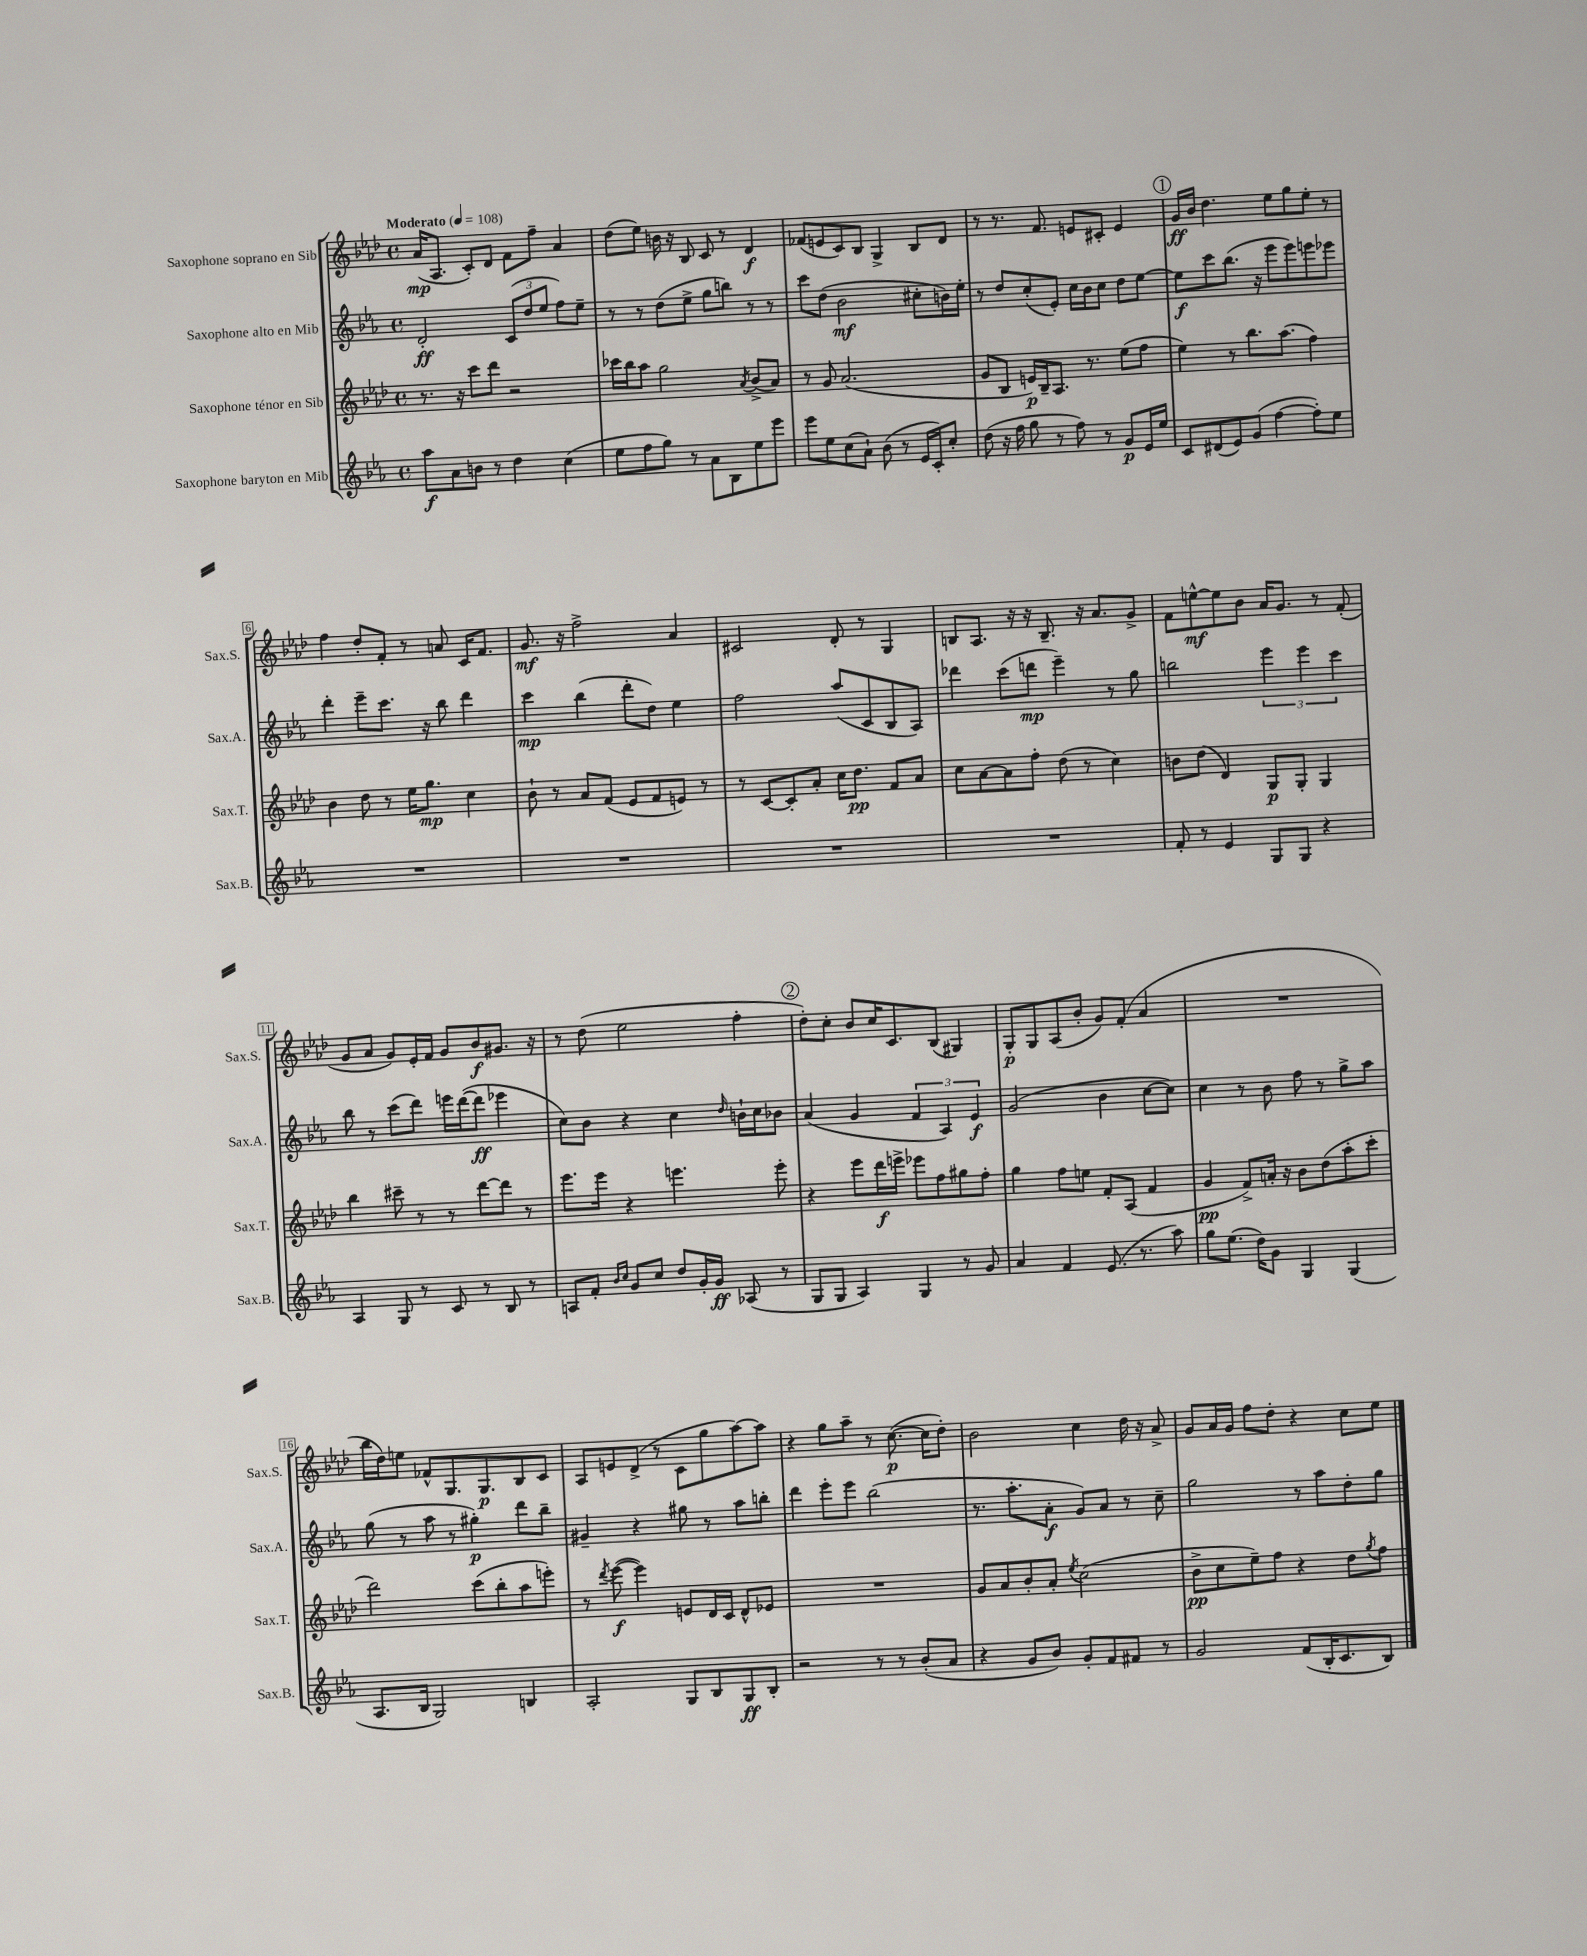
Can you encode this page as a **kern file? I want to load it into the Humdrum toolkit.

**kern	**dynam	**kern	**dynam	**kern	**dynam	**kern	**dynam
*part4	*part4	*part3	*part3	*part2	*part2	*part1	*part1
*staff4	*staff4	*staff3	*staff3	*staff2	*staff2	*staff1	*staff1
*I"Saxophone baryton en Mib	*	*I"Saxophone ténor en Sib	*	*I"Saxophone alto en Mib	*	*I"Saxophone soprano en Sib	*
*I'Sax.B.	*	*I'Sax.T.	*	*I'Sax.A.	*	*I'Sax.S.	*
*clefG2	*	*clefG2	*	*clefG2	*	*clefG2	*
*k[b-e-a-]	*	*k[b-e-a-d-]	*	*k[b-e-a-]	*	*k[b-e-a-d-]	*
*M4/4	*	*M4/4	*	*M4/4	*	*M4/4	*
*met(c)	*	*met(c)	*	*met(c)	*	*met(c)	*
*MM108	*	*MM108	*	*MM108	*	*MM108	*
=1	=1	=1	=1	=1	=1	=1	=1
!	!	!	!	!	!	!LO:TX:a:B:t=Moderato	!
8aa-\L	f	8.r	.	2d'/	ff	(16a-/KL	mp
.	.	.	.	.	.	8.A-/J	.
8a-\	.	.	.	.	.	.	.
.	.	16r	.	.	.	.	.
8bn\J	.	8ccc\L	.	.	.	8c'/L)	.
8r	.	8ddd-\J	.	.	.	8d-/J	.
4dd\	.	2r	.	(12c/L	.	8f\L	.
.	.	.	.	12dd/	.	.	.
.	.	.	.	.	.	8ff~\J	.
.	.	.	.	12ee-/J	.	.	.
(4cc\	.	.	.	8ff\L)	.	4a-/	.
.	.	.	.	8ee-~\J	.	.	.
=2	=2	=2	=2	=2	=2	=2	=2
8ee-\L	.	16ccc-X\LL	.	8r	.	(8dd-\L	.
.	.	16bb-\J	.	.	.	.	.
8ff\	.	8aa-\J	.	8r	.	8ee-\J)	.
8gg\J)	.	2gg\	.	(8dd\L	.	16bn\	.
.	.	.	.	.	.	16r	.
8r	.	.	.	8ee-^\J	.	8B-/	.
8a-\L	.	.	.	8gg\L	.	8c/	.
8B-\	.	.	.	8bbn\J)	.	8r	.
.	.	8qa-/	.	.	.	.	.
8ee-\	.	(8b-^/L	.	8r	.	4d-/	f
8eee-\J	.	8a-/J)	.	8r	.	.	.
=3	=3	=3	=3	=3	=3	=3	=3
8eee-\L	.	8r	.	8ccc\L	.	(8f-X/L	.
8ee-\	.	8g/	.	(8dd\J	.	8en/	.
(8cc\	.	(2.a-/	.	2b-\	mf	8c/)	.
8a-`\J)	.	.	.	.	.	8B-/J	.
(8b-\	.	.	.	.	.	4G^/	.
8r	.	.	.	.	.	.	.
16e-/LL	.	.	.	8cc#X'\L	.	8B-/L	.
16c'/J)	.	.	.	.	.	.	.
8cc'/J	.	.	.	16bn\L)	.	8d-/J	.
.	.	.	.	16ee-'\JJ	.	.	.
=4	=4	=4	=4	=4	=4	=4	=4
(8dd\	.	8g/L	.	8r	.	8r	.
16r	.	8B-/J	.	8dd/L	.	8.r	.
16ff\	.	.	.	.	.	.	.
8gg\	.	16en/LL)	p	(8cc'/	.	.	.
.	.	16B-~/J	.	.	.	8.f/	.
8r	.	8.A-/J	.	8e-'/J)	.	.	.
8ff\)	.	.	.	16cc\LL	.	8en/L	.
.	.	8.r	.	16b-\J	.	.	.
8r	.	.	.	8cc\J	.	8c#X'/J	.
8g/L	p	(8ee-\L	.	8dd\L	.	4e/	.
16e-/L	.	8ff\J	.	[8ee-\J	.	.	.
16ee-/JJ	.	.	.	.	.	.	.
!!LO:REH:place=s1:t=1
=5	=5	=5	=5	=5	=5	=5	=5
8c/L	.	4ee-\)	.	8ee-\L]	f	16g/LL	ff
.	.	.	.	.	.	16b-/JJ	.
(8d#X/	.	.	.	8ccc\	.	4.dd-\	.
8e-/)	.	8r	.	(8.bb-\J	.	.	.
(8g/J	.	8.bb-\L	.	.	.	.	.
.	.	.	.	16r	.	.	.
[4ff\	.	.	.	8eee-\L	.	8ee-\L	.
.	.	(8.aa-\J	.	.	.	.	.
.	.	.	.	8eee-\)	.	8gg\	.
8ff'\L])	.	4ff\)	.	8eeen\	.	8ee-'\J	.
8ee-\J	.	.	.	8eee-X\J	.	8r	.
!!LO:LB:g=z
=6	=6	=6	=6	=6	=6	=6	=6
1r	.	4b-\	.	4ddd'\	.	4ff\	.
.	.	8dd-\	.	8eee-~\L	.	8dd-'/L	.
.	.	8r	.	8.ccc\J	.	8f'/J	.
.	.	16ee-\KL	.	.	.	8r	.
.	.	8.gg\J	mp	16r	.	.	.
.	.	.	.	8bb-\	.	8an/	.
.	.	4cc\	.	4ddd\	.	16c/KL	.
.	.	.	.	.	.	8.f/J	.
=7	=7	=7	=7	=7	=7	=7	=7
1r	.	8b-`\	.	4ccc\	mp	8.g/	mf
.	.	8r	.	.	.	.	.
.	.	.	.	.	.	16r	.
.	.	8a-/L	.	(4bb-\	.	2ff^\	.
.	.	(8f/J	.	.	.	.	.
.	.	8e-/L	.	8ddd'\L	.	.	.
.	.	8f/	.	8dd\J)	.	.	.
.	.	8en/J)	.	4ee-\	.	4a-/	.
.	.	8r	.	.	.	.	.
=8	=8	=8	=8	=8	=8	=8	=8
1r	.	8r	.	2ff\	.	2c#X/	.
.	.	[8c/L	.	.	.	.	.
.	.	8c'/]	.	.	.	.	.
.	.	8a-'/J	.	.	.	.	.
.	.	16cc\KL	.	(8aa-/L	.	8d-'/	.
.	.	8.dd-\J	pp	.	.	.	.
.	.	.	.	8c/	.	8r	.
.	.	8f/L	.	8B-/	.	4G/	.
.	.	8a-/J	.	8A-/J)	.	.	.
=9	=9	=9	=9	=9	=9	=9	=9
1r	.	8cc\L	.	4ddd-X\	.	8Bn/L	.
.	.	[8a-\	.	.	.	8.A-/J	.
.	.	8a-\]	.	(8ccc\L	.	.	.
.	.	.	.	.	.	16r	.
.	.	8ff'\J	.	8dddn\J	mp	16r	.
.	.	.	.	.	.	8.B~/	.
.	.	(8dd-\	.	4eee-~\)	.	.	.
.	.	8r	.	.	.	16r	.
.	.	.	.	.	.	8.a-/L	.
.	.	4cc\)	.	8r	.	.	.
.	.	.	.	8gg\	.	8g^/J	.
=10	=10	=10	=10	=10	=10	=10	=10
8f'/	.	8bn\L	.	2bbn\	.	8f\L	.
8r	.	(8dd-\J	.	.	.	[8een^^\	mf
4e-/	.	4d-/)	.	.	.	8ee\]	.
.	.	.	.	.	.	8b-\J	.
8G/L	.	8G/L	p	6eee-\	.	16a-/KL	.
.	.	.	.	.	.	8.g/J	.
8G/J	.	8G'/J	.	.	.	.	.
.	.	.	.	6eee-\	.	.	.
4r	.	4G/	.	.	.	8r	.
.	.	.	.	6ccc\	.	.	.
.	.	.	.	.	.	(8f'/	.
!!LO:LB:g=z
=11	=11	=11	=11	=11	=11	=11	=11
4A-/	.	4bb-\	.	8bb-\	.	8g/L	.
.	.	.	.	8r	.	8a-/J	.
8G/	.	8ccc#X~\	.	(8ccc\L	.	8g/L)	.
8r	.	8r	.	8ddd\J)	.	16e-'/L	.
.	.	.	.	.	.	16f/JJ	.
8c/	.	8r	.	16eeen\LL	.	8g/L	.
.	.	.	.	([16ddd\J	.	.	.
8r	.	[8ddd-\L	.	8ddd\J]	ff	8b-/	f
8B-/	.	8ddd-\J]	.	4eee-X\	.	8.g#X/J	.
8r	.	8r	.	.	.	.	.
.	.	.	.	.	.	16r	.
=12	=12	=12	=12	=12	=12	=12	=12
8An/L	.	8.eee-\L	.	8cc\L)	.	8r	.
8f'/J	.	.	.	8b-\J	.	(8dd-\	.
.	.	16eee-\Jk	.	.	.	.	.
16qqb-/LL	.	.	.	.	.	.	.
16qqcc/JJ	.	.	.	.	.	.	.
8g/L	.	4r	.	4r	.	2ee-\	.
8cc/J	.	.	.	.	.	.	.
8dd/L	.	4.eeen\	.	4cc\	.	.	.
16g'/L	.	.	.	.	.	.	.
16g/JJ	ff	.	.	.	.	.	.
.	.	.	.	16qqdd/	.	.	.
(8A-X/	.	.	.	16bn`\LL	.	4ff'\	.
.	.	.	.	16cc\J	.	.	.
8r	.	8eee'\	.	8b-X\J	.	.	.
!!LO:REH:place=s1:t=2
=13	=13	=13	=13	=13	=13	=13	=13
8G/L	.	4r	.	(4a-/	.	8dd-'\L)	.
8G/J	.	.	.	.	.	8cc'\J	.
4A-/)	.	8eee-\L	.	4g/	.	8b-/L	.
.	.	16ddd-\L	f	.	.	16cc/K	.
.	.	16eeen^\JJ	.	.	.	8.c/	.
4G/	.	8eee-X\L	.	6f/	.	.	.
.	.	8ff\	.	.	.	(8B-/J	.
.	.	.	.	6A-/)	.	.	.
8r	.	8gg#X\	.	.	.	4G#X/)	.
.	.	.	.	6e-/	f	.	.
8g/	.	8ff'\J	.	.	.	.	.
=14	=14	=14	=14	=14	=14	=14	=14
4a-/	.	4gg\	.	(2g/	.	8G'/L	p
.	.	.	.	.	.	8G/	.
4f/	.	8ff\L	.	.	.	(8A-/	.
.	.	8een\J	.	.	.	8b-'/J	.
(8.e-/	.	8f'/L	.	4b-\	.	8g/L)	.
.	.	(8A-/J	.	.	.	(8f'/J	.
8.r	.	.	.	.	.	.	.
.	.	4f/	.	[8cc\L	.	4a-/	.
8aa-\)	.	.	.	8cc\J])	.	.	.
=15	=15	=15	=15	=15	=15	=15	=15
8gg\L	.	4g/	pp	4cc\	.	1r	.
(8.ee-\J	.	.	.	.	.	.	.
.	.	8f^/L)	.	8r	.	.	.
16dd\KL)	.	.	.	.	.	.	.
8g\J	.	16an'/Jk	.	8b-\	.	.	.
.	.	16r	.	.	.	.	.
4G/	.	8b-\L	.	8ff\	.	.	.
.	.	(8dd-\	.	8r	.	.	.
(4G/	.	8aa-'\	.	8gg^\L	.	.	.
.	.	8ccc'\J	.	8aa-\J	.	.	.
!!LO:LB:g=z
=16	=16	=16	=16	=16	=16	=16	=16
8.A-/L	.	2ddd-\)	.	(8gg\	.	16bb-\LL	.
.	.	.	.	.	.	16dd-\J)	.
.	.	.	.	8r	.	8een\J	.
16B-/Jk	.	.	.	.	.	.	.
2G/)	.	.	.	8aa-\	.	8f-X^^/L	.
.	.	.	.	8r	.	8.G/	.
.	.	(8ccc\L	.	4gg#X'\)	p	.	.
.	.	.	.	.	.	8.G/	p
.	.	8bb-'\	.	.	.	.	.
4Bn/	.	8aa-\	.	8ddd\L	.	8B-/	.
.	.	8eeen'\J)	.	8bb-~\J	.	8c/J	.
=17	=17	=17	=17	=17	=17	=17	=17
2A-'/	.	8r	.	4g#X~/	.	8A-/L	.
.	.	8qddd-/	.	.	.	.	.
.	.	([8eee-\	f	.	.	8en/	.
.	.	4eee-\])	.	4r	.	(8d-^/J	.
.	.	.	.	.	.	8r	.
8G/L	.	8en/L	.	8gg#X\	.	8c\L	.
8B-/	.	16d-/L	.	8r	.	8gg\	.
.	.	16c/JJ	.	.	.	.	.
8G/	ff	8d-^^/L	.	8aa-\L	.	[8aa-\)	.
8B-'/J	.	8e-X/J	.	8bbn'\J	.	8aa-\J]	.
=18	=18	=18	=18	=18	=18	=18	=18
2r	.	1r	.	4ddd\	.	4r	.
.	.	.	.	8eee-'\L	.	8gg\L	.
.	.	.	.	8eee-\J	.	8aa-~\J	.
8r	.	.	.	(2bb-\	.	8r	.
8r	.	.	.	.	.	([8.cc\	p
(8b-'/L	.	.	.	.	.	.	.
.	.	.	.	.	.	16cc\KL]	.
8a-/J	.	.	.	.	.	8dd-'\J)	.
=19	=19	=19	=19	=19	=19	=19	=19
4r	.	8g/L	.	8.r	.	2b-\	.
.	.	8a-/	.	.	.	.	.
.	.	.	.	8.aa-'\L	.	.	.
8g/L	.	8b-'/	.	.	.	.	.
8b-/J)	.	8a-'/J	.	8a-'\J	f	.	.
.	.	8qee-/	.	.	.	.	.
8g'/L	.	(2cc\	.	8g/L)	.	4cc\	.
8f/	.	.	.	8a-/J	.	.	.
8f#X/J	.	.	.	8r	.	16dd-\	.
.	.	.	.	.	.	16r	.
8r	.	.	.	8cc~\	.	8a-^/	.
=20	=20	=20	=20	=20	=20	=20	=20
2g/	.	8b-^\L	pp	2gg\	.	8g/L	.
.	.	8cc\	.	.	.	16a-/L	.
.	.	.	.	.	.	16g/JJ	.
.	.	8ee-~\)	.	.	.	8ff\L	.
.	.	8ff\J	.	.	.	8dd-'\J	.
(8f/L	.	4r	.	8r	.	4r	.
16B-'/K	.	.	.	8aa-\L	.	.	.
8.c/	.	.	.	.	.	.	.
.	.	8dd-\L	.	8dd'\	.	8cc\L	.
.	.	8qgg/	.	.	.	.	.
8B-/J)	.	8ff\J	.	8gg\J	.	8ee-\J	.
==	==	==	==	==	==	==	==
*-	*-	*-	*-	*-	*-	*-	*-
